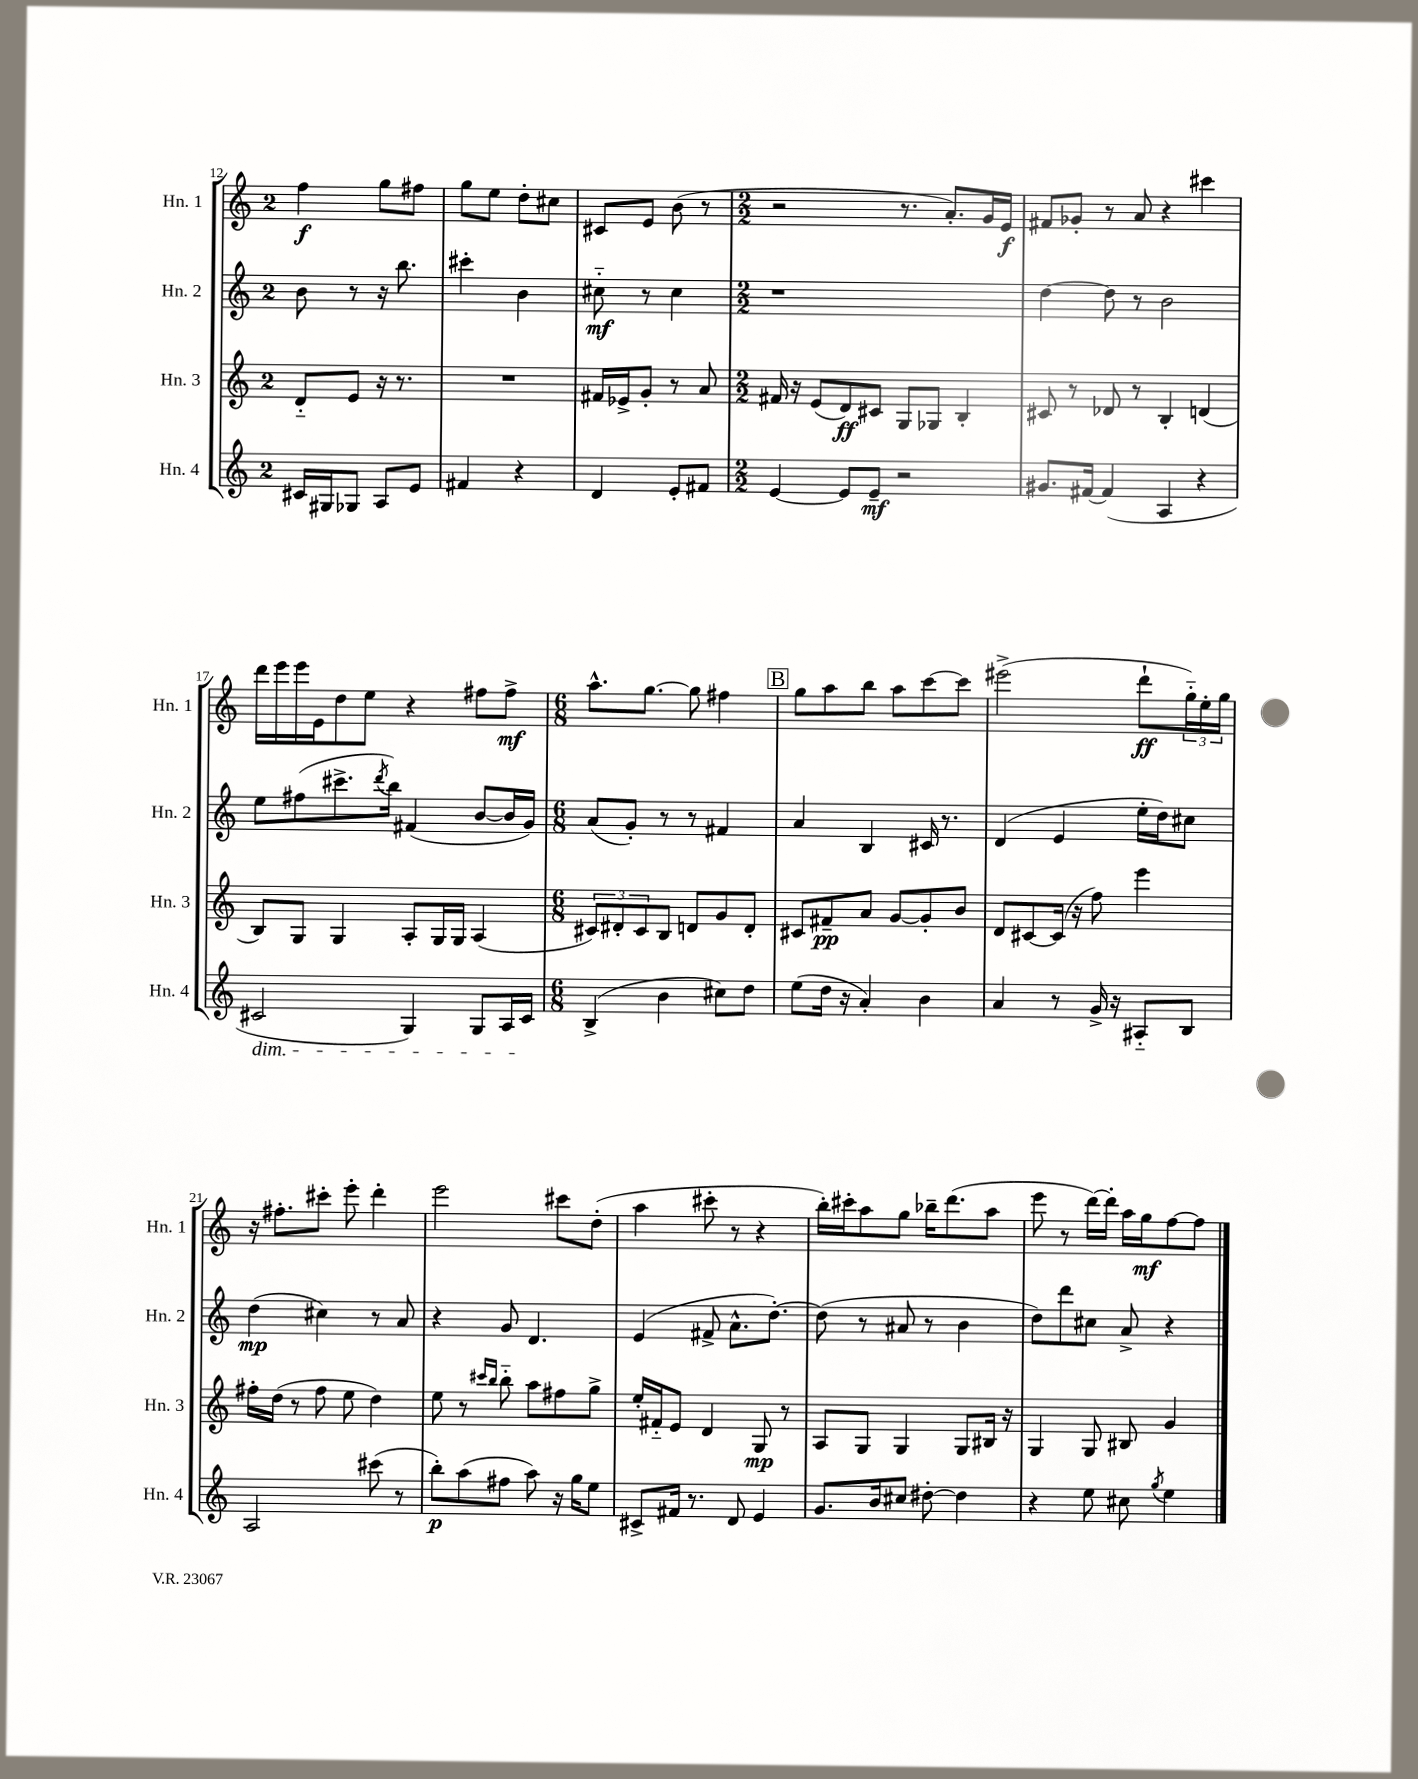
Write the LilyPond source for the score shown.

<<
\new StaffGroup <<
\new Staff = "s0" \with { instrumentName = "Hn. 1" shortInstrumentName = "Hn. 1" } {
    \clef treble \key c \major \once \override Staff.TimeSignature.style = #'single-digit \time 2/4
    f''4\f g''8 fis''8 |
    g''8 e''8 d''8-. cis''8 |
    cis'8 e'8 b'8( r8 |
    \numericTimeSignature \time 2/2 r2 r8. a'8.-.) g'16 e'16\f |
    fis'8 ges'8-. r8 a'8 r4 cis'''4 |
    d'''16 e'''16 e'''16 e'16 d''8 e''8 r4 fis''8 fis''8->\mf |
    \numericTimeSignature \time 6/8 a''8.-^ g''8.~ g''8 fis''4 |
    \mark \markup { \box "B" } g''8 a''8 b''8 a''8 c'''8~ c'''8 |
    eis'''2->( d'''8-!\ff \tuplet 3/2 { g''16-_) e''16-. g''16 } |
    r16 fis''8.-. cis'''8-. e'''8-. d'''4-. |
    e'''2 cis'''8 d''8-.( |
    a''4 cis'''8-. r8 r4 |
    b''16-.) cis'''16-. a''8 g''8 bes''16-- d'''8.( a''8 |
    e'''8 r8 d'''16~) d'''16-. a''16 g''16\mf f''8~ f''8 \bar "|." |
}
\new Staff = "s1" \with { instrumentName = "Hn. 2" shortInstrumentName = "Hn. 2" } {
    \clef treble \key c \major \once \override Staff.TimeSignature.style = #'single-digit \time 2/4
    b'8 r8 r16 b''8. |
    cis'''4-. b'4 |
    cis''8-_\mf r8 cis''4 |
    \numericTimeSignature \time 2/2 r1 |
    d''4~ d''8 r8 b'2 |
    e''8 fis''8( cis'''8.-> \acciaccatura { d'''8 } b''16) fis'4( b'8~ b'16 g'16) |
    \numericTimeSignature \time 6/8 a'8( g'8-.) r8 r8 fis'4 |
    \mark \markup { \box "B" } a'4 b4 cis'16 r8. |
    d'4( e'4 e''16-. d''16) cis''8 |
    d''4\mp( cis''4) r8 a'8 |
    r4 g'8 d'4. |
    e'4( fis'8-> a'8.-^ d''8.~-.) |
    d''8( r8 ais'8 r8 b'4 |
    d''8) d'''8 cis''8 a'8-> r4 \bar "|." |
}
\new Staff = "s2" \with { instrumentName = "Hn. 3" shortInstrumentName = "Hn. 3" } {
    \clef treble \key c \major \once \override Staff.TimeSignature.style = #'single-digit \time 2/4
    d'8-_ e'8 r16 r8. |
    R2 |
    fis'16 ees'16-> g'8-. r8 a'8 |
    \numericTimeSignature \time 2/2 fis'16 r16 e'8( d'8\ff) cis'8 g8 ges8 b4-. |
    cis'8 r8 des'8 r8 b4-. d'4( |
    b8) g8 g4 a8-. g16 g16 a4( |
    \numericTimeSignature \time 6/8 \tuplet 3/2 { cis'8) dis'8-. cis'8 } b8 d'8 g'8 d'8-. |
    \mark \markup { \box "B" } cis'8 fis'8--\pp a'8 g'8~ g'8-. b'8 |
    d'8 cis'8~ cis'16( r16 f''8) e'''4 |
    fis''16-. d''16( r8 fis''8 e''8 d''4) |
    e''8 r8 \grace { cis'''16 b''16 } b''8-_ a''8 fis''8 g''8-> |
    e''16-. fis'16-_ e'8 d'4 g8\mp r8 |
    a8 g8 g4 g8 bis16 r16 |
    g4 g8 bis8 g'4 \bar "|." |
}
\new Staff = "s3" \with { instrumentName = "Hn. 4" shortInstrumentName = "Hn. 4" } {
    \clef treble \key c \major \once \override Staff.TimeSignature.style = #'single-digit \time 2/4
    cis'16 gis16 ges8 a8 e'8 |
    fis'4 r4 |
    d'4 e'8-. fis'8 |
    \numericTimeSignature \time 2/2 e'4~ e'8 e'8--\mf r2 |
    gis'8. fis'16~ fis'4( a4 r4 |
    cis'2\dim g4) g8 a16 cis'16\! |
    \numericTimeSignature \time 6/8 b4->( b'4 cis''8) d''8 |
    \mark \markup { \box "B" } e''8( d''16 r16 a'4-.) b'4 |
    a'4 r8 g'16-> r16 ais8-_ b8 |
    a2 cis'''8( r8 |
    b''8-.\p) a''8( fis''8 a''8) r16 g''16 e''8 |
    cis'8-> fis'16 r8. d'8 e'4 |
    g'8. b'16 cis''8 dis''8~-. dis''4 |
    r4 e''8 cis''8 \acciaccatura { g''8 } e''4 \bar "|." |
}
>>
>>
\layout { \context { \Score currentBarNumber = #12 } }
